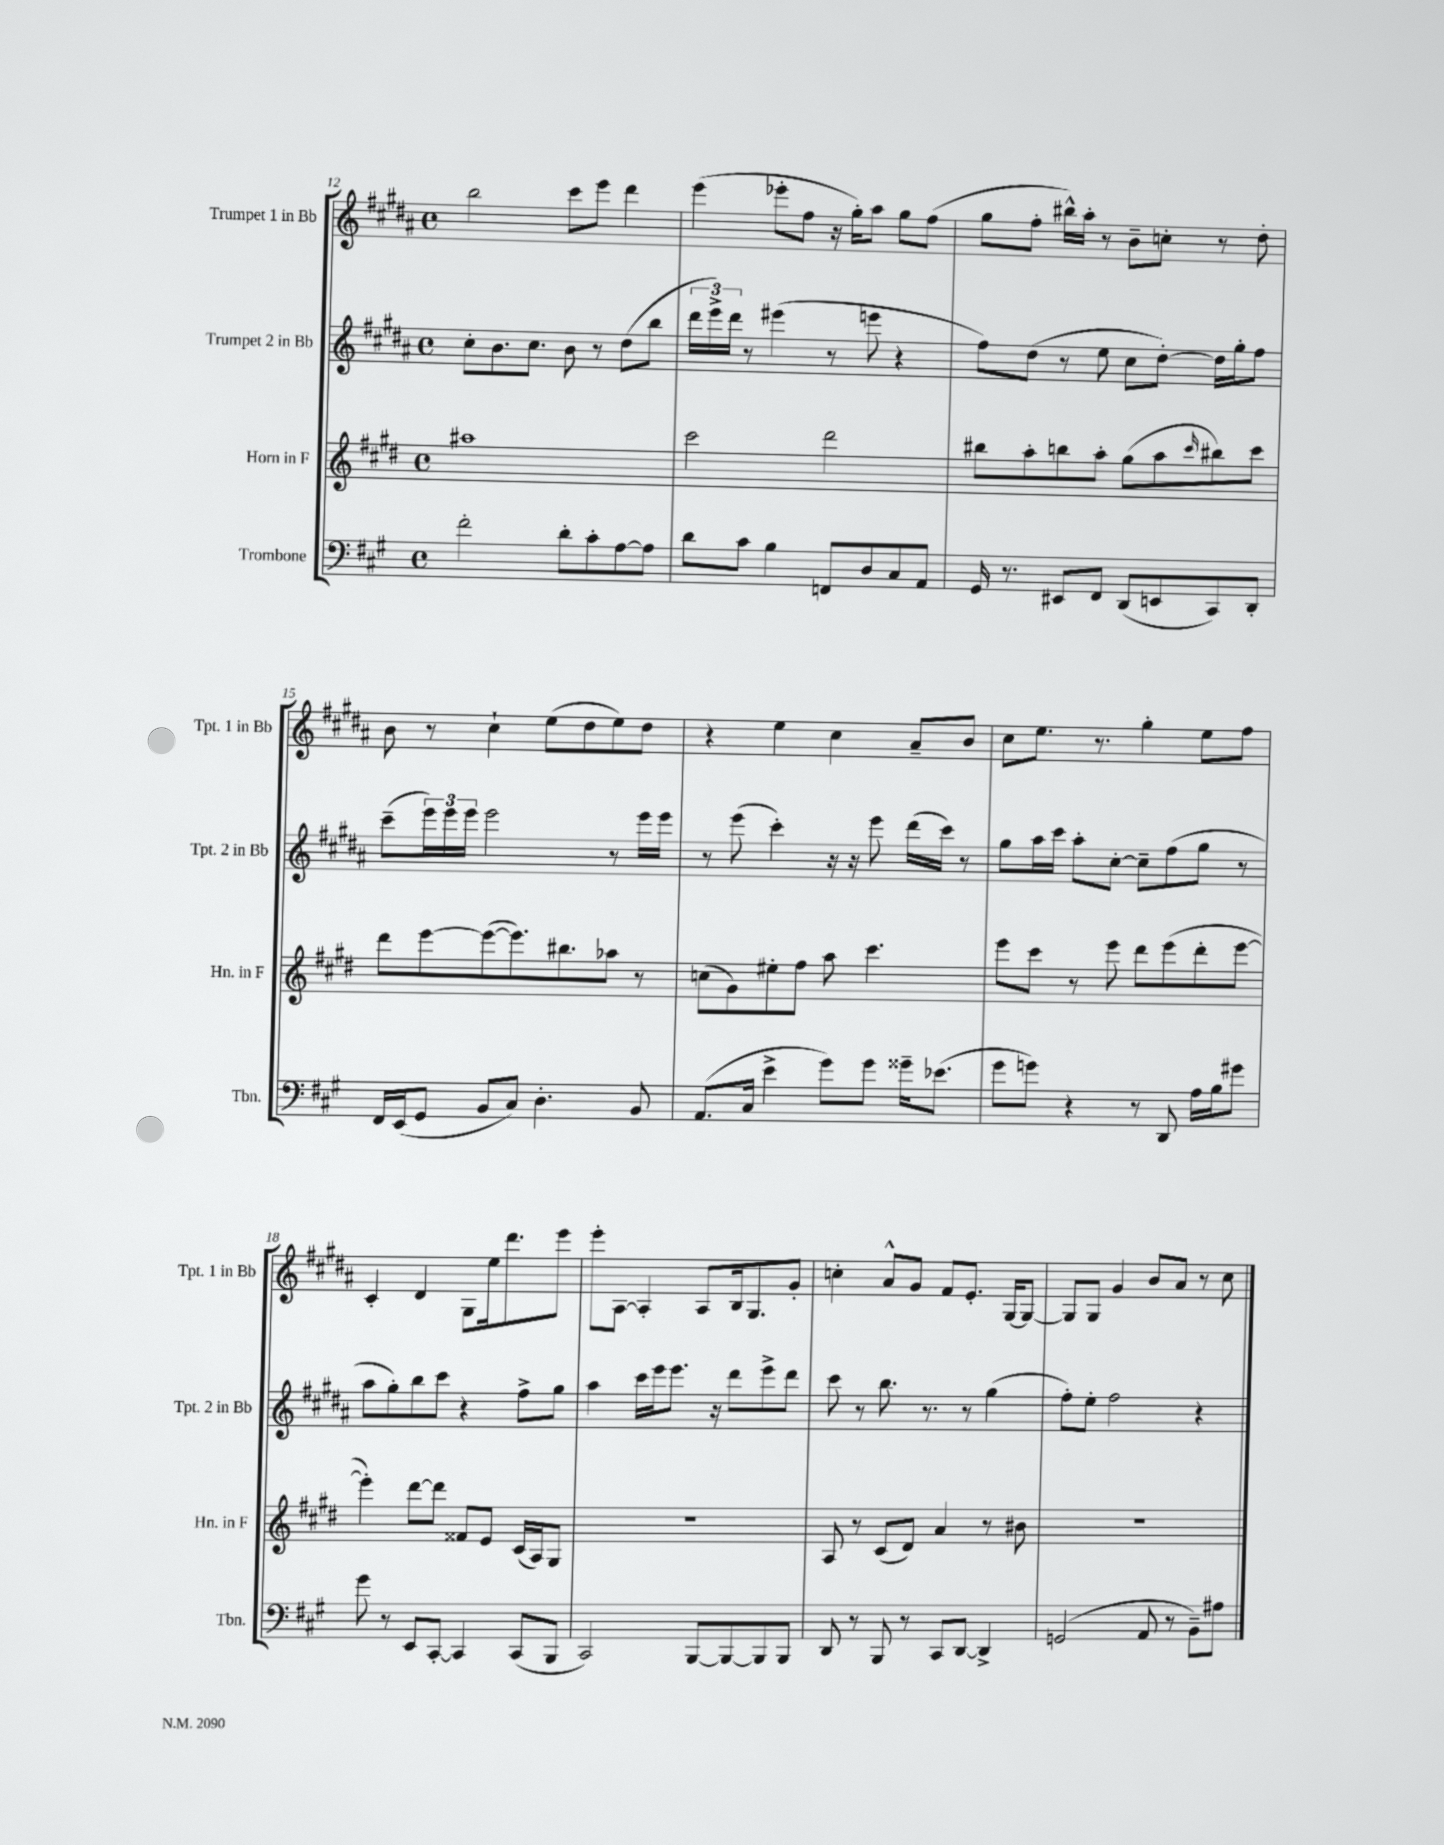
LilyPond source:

<<
\new StaffGroup <<
\new Staff = "s0" \with { instrumentName = "Trumpet 1 in Bb" shortInstrumentName = "Tpt. 1 in Bb" } {
    \clef treble \key b \major \defaultTimeSignature \time 4/4
    b''2 cis'''8 e'''8 dis'''4 |
    e'''4( ees'''8-. fis''8 r16 gis''16-.) ais''8 gis''8 fis''8( |
    gis''8 fis''8-. bis''16-^) ais''16-. r8 b'8-- c''8-. r8 dis''8-. |
    b'8 r8 cis''4-! e''8( dis''8 e''8) dis''8 |
    r4 e''4 cis''4 ais'8-- b'8 |
    cis''8 e''8. r8. gis''4-. e''8 fis''8 |
    cis'4-. dis'4 gis8 e''16 dis'''8. e'''8 |
    e'''8-. ais8~ ais4-. ais8 b16 gis8. gis'8-. |
    c''4-. ais'8-^ gis'8 fis'8 e'8.-. gis16~ gis8~ |
    gis8 gis8 gis'4 b'8 ais'8 r8 cis''8 \bar "|." |
}
\new Staff = "s1" \with { instrumentName = "Trumpet 2 in Bb" shortInstrumentName = "Tpt. 2 in Bb" } {
    \clef treble \key b \major \defaultTimeSignature \time 4/4
    cis''8-. b'8. cis''8. b'8 r8 dis''8( b''8 |
    \tuplet 3/2 { dis'''16 e'''16->) dis'''16 } r8 eis'''4( r8 e'''8 r4 |
    fis''8) dis''8( r8 e''8 cis''8 dis''8~-.) dis''16 gis''16-. fis''8 |
    cis'''8--( \tuplet 3/2 { e'''16) e'''16 e'''16 } e'''2 r8 e'''16 e'''16 |
    r8 e'''8( cis'''4-.) r16 r16 e'''8 dis'''16( cis'''16) r8 |
    gis''8 ais''16 cis'''16 ais''8-. cis''8~-. cis''8-- fis''8( gis''8 r8 |
    ais''8 gis''8-.) b''8 cis'''8 r4 fis''8-> gis''8 |
    ais''4 cis'''16 e'''16 e'''8. r16 dis'''8 e'''8-> dis'''8 |
    cis'''8 r8 b''8. r8. r8 gis''4( |
    fis''8-.) e''8-. fis''2 r4 \bar "|." |
}
\new Staff = "s2" \with { instrumentName = "Horn in F" shortInstrumentName = "Hn. in F" } {
    \clef treble \key e \major \defaultTimeSignature \time 4/4
    ais''1 |
    cis'''2 dis'''2 |
    bis''8 a''8-. b''8 a''8-. gis''8( a''8 \grace { cis'''16 } bis''8) cis'''8 |
    dis'''8 e'''8~ e'''8~( e'''8.) bis''8. aes''8 r8 |
    c''8( gis'8) eis''8-. fis''8 a''8 cis'''4. |
    e'''8 cis'''8 r8 e'''8 dis'''8 e'''8( dis'''8-. e'''8~ |
    e'''4-.) dis'''8~ dis'''8 fisis'8 e'8 cis'16( a16) gis8 |
    R1 |
    a8 r8 cis'8( dis'8) a'4 r8 bis'8 |
    R1 \bar "|." |
}
\new Staff = "s3" \with { instrumentName = "Trombone" shortInstrumentName = "Tbn." } {
    \clef bass \key a \major \defaultTimeSignature \time 4/4
    fis'2-. d'8-. cis'8-. a8~ a8 |
    d'8 cis'8 b4 f,8 d8 cis8 a,8 |
    gis,16 r8. eis,8 fis,8 d,8( e,8 cis,8) d,8-. |
    fis,16 e,16( gis,8 b,8 cis8) d4.-. b,8 |
    a,8.( cis16 e'4-> gis'8) gis'8 gisis'16-- ees'8.( |
    gis'8 g'8) r4 r8 d,8 a16 b16 gis'8 |
    gis'8 r8 e,8 cis,8~-. cis,4 cis,8( b,,8 |
    cis,2) b,,8~ b,,8~ b,,8 b,,8 |
    d,8 r8 b,,8 r8 cis,8 d,8~ d,4-> |
    g,2( a,8 r8 b,8--) ais8 \bar "|." |
}
>>
>>
\layout { \context { \Score currentBarNumber = #12 } }
